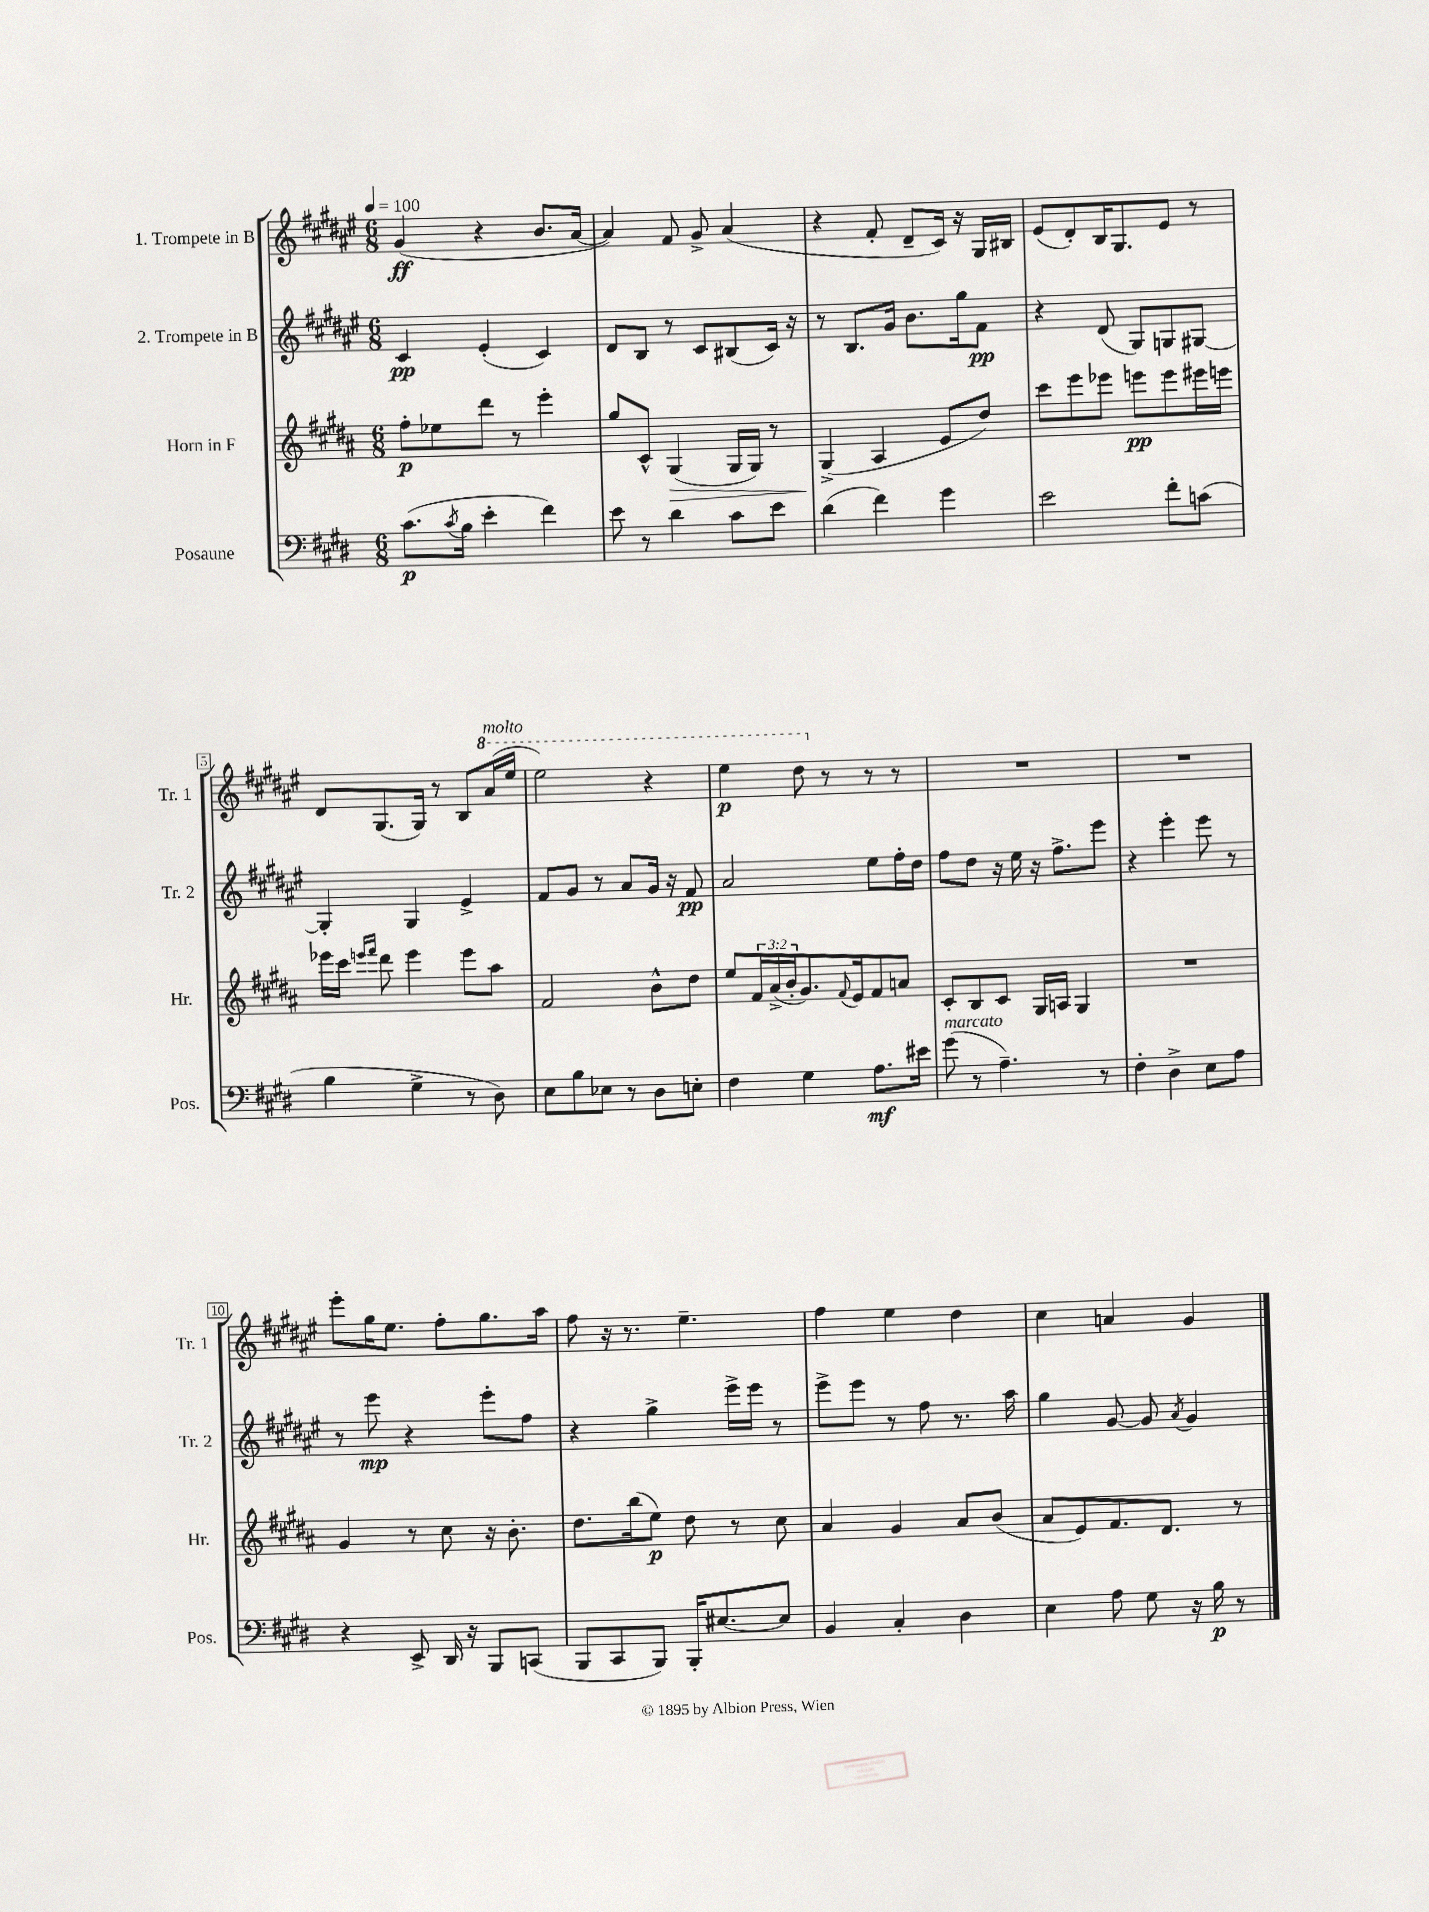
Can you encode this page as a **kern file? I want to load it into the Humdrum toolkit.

**kern	**dynam	**kern	**dynam	**kern	**dynam	**kern	**dynam
*part4	*part4	*part3	*part3	*part2	*part2	*part1	*part1
*staff4	*staff4	*staff3	*staff3	*staff2	*staff2	*staff1	*staff1
*I"Posaune	*	*I"Horn in F	*	*I"2. Trompete in B	*	*I"1. Trompete in B	*
*I'Pos.	*	*I'Hr.	*	*I'Tr. 2	*	*I'Tr. 1	*
*clefF4	*	*clefG2	*	*clefG2	*	*clefG2	*
*k[f#c#g#d#]	*	*k[f#c#g#d#a#]	*	*k[f#c#g#d#a#e#]	*	*k[f#c#g#d#a#e#]	*
*M6/8	*	*M6/8	*	*M6/8	*	*M6/8	*
*MM100	*	*MM100	*	*MM100	*	*MM100	*
=1	=1	=1	=1	=1	=1	=1	=1
(8.c#\L	p	8ff#'\L	p	4c#/	pp	(4g#/	ff
.	.	8ee-X\	.	.	.	.	.
8qc#/	.	.	.	.	.	.	.
16B\Jk	.	.	.	.	.	.	.
4e'\	.	8ddd#\J	.	(4e#'/	.	4r	.
.	.	8r	.	.	.	.	.
4f#\)	.	4eee'\	.	4c#/)	.	8.b/L	.
.	.	.	.	.	.	[16a#/Jk	.
=2	=2	=2	=2	=2	=2	=2	=2
8e\	.	8gg#/L	.	8d#/L	.	4a#/])	.
8r	.	8c#^^/J	.	8B/J	.	.	.
!	!	!	!LO:HP:b	!	!	!	!
4d#\	.	(4G#/	>	8r	.	8f#/	.
.	.	.	.	8c#/L	.	8g#^/	.
8c#\L	.	16G#/LL	.	(8B#X/	.	(4a#/	.
.	.	16G#/JJ)	.	.	.	.	.
8e\J	.	8r	.	16c#/Jk)	.	.	.
.	.	.	.	16r	.	.	.
=3	=3	=3	=3	=3	=3	=3	=3
(4d#\	.	(4G#^/	.	8r	.	4r	.
.	.	.	.	8.B/L	.	.	.
4f#\)	.	4A#/	]	.	.	8f#'/	.
.	.	.	.	16g#/Jk	.	.	.
.	.	.	.	8.b\L	.	8d#~/L	.
4g#\	.	8e/L	.	.	.	16c#/Jk)	.
.	.	.	.	16gg#\k	.	16r	.
.	.	8dd#/J)	.	8f#\J	pp	16G#/LL	.
.	.	.	.	.	.	16B#X/JJ	.
=4	=4	=4	=4	=4	=4	=4	=4
2e\	.	8ccc#\L	.	4r	.	(8e#/L	.
.	.	8eee\	.	.	.	8d#'/)	.
.	.	8eee-X\J	.	(8d#/	.	16B/K	.
.	.	.	.	.	.	8.G#/	.
.	.	8eeen\L	pp	8G#/L)	.	.	.
8f#'\L	.	8eee\	.	8Gn/	.	8e#/J	.
(8cn\J	.	16eee#X\L	.	[8G#X/J	.	8r	.
.	.	16eeen\JJ	.	.	.	.	.
!!LO:LB:g=z
=5	=5	=5	=5	=5	=5	=5	=5
4B\	.	16eee-X\LL	.	4G#'/]	.	8d#/L	.
.	.	16ccc#\JJ	.	.	.	.	.
.	.	16qqeeen/LL	.	.	.	.	.
.	.	16qqfff#/JJ	.	.	.	.	.
.	.	8ddd#\	.	.	.	(8.G#/	.
4G#^\	.	4eee\	.	4G#/	.	.	.
.	.	.	.	.	.	16G#/Jk)	.
.	.	.	.	.	.	8r	.
8r	.	8eee\L	.	4e#^/	.	8B/L	.
*	*	*	*	*	*	*8va	*
!	!	!	!	!	!	!LO:TX:a:i:t=molto	!
8D#\)	.	8aa#\J	.	.	.	(16aa#/L	.
.	.	.	.	.	.	16eee#/JJ	.
=6	=6	=6	=6	=6	=6	=6	=6
8E\L	.	2f#/	.	8f#/L	.	2eee#\)	.
8B\	.	.	.	8g#/J	.	.	.
8E-X\J	.	.	.	8r	.	.	.
8r	.	.	.	8a#/L	.	.	.
8D#\L	.	8b^^\L	.	16g#/Jk	.	4r	.
.	.	.	.	16r	.	.	.
8En'\J	.	8dd#\J	.	8f#/	pp	.	.
=7	=7	=7	=7	=7	=7	=7	=7
4F#\	.	8ee/L	.	2a#/	.	4eee#\	p
.	.	24f#/L	.	.	.	.	.
.	.	(24a#^/	.	.	.	.	.
.	.	24b'/J	.	.	.	.	.
4G#\	.	8.g#/)	.	.	.	8ddd#\	.
*	*	*	*	*	*	*X8va	*
.	.	.	.	.	.	8r	.
.	.	8qqf#/	.	.	.	.	.
.	.	16e/k	.	.	.	.	.
8.A\L	mf	8f#/	.	8ee#\L	.	8r	.
.	.	8an/J	.	16ff#'\L	.	8r	.
16e#X\Jk	.	.	.	16dd#\JJ	.	.	.
=8	=8	=8	=8	=8	=8	=8	=8
!LO:TX:a:i:t=marcato	!	!	!	!	!	!	!
(8g#\	.	8c#'/L	.	8ff#\L	.	2.r	.
8r	.	8B/	.	8dd#\J	.	.	.
4.A~\)	.	8c#/J	.	16r	.	.	.
.	.	.	.	16ee#\	.	.	.
.	.	16G#/LL	.	16r	.	.	.
.	.	16An/JJ	.	8.ff#^\L	.	.	.
.	.	4G#/	.	.	.	.	.
8r	.	.	.	8eee#\J	.	.	.
=9	=9	=9	=9	=9	=9	=9	=9
4F#'\	.	2.r	.	4r	.	2.r	.
4D#^\	.	.	.	4eee#'\	.	.	.
8E\L	.	.	.	8eee#\	.	.	.
8A\J	.	.	.	8r	.	.	.
!!LO:LB:g=z
=10	=10	=10	=10	=10	=10	=10	=10
4r	.	4g#/	.	8r	.	8eee#'\L	.
.	.	.	.	8eee#\	mp	16gg#\K	.
.	.	.	.	.	.	8.ee#\J	.
8EE^/	.	8r	.	4r	.	.	.
16DD#/	.	8cc#\	.	.	.	8ff#'\L	.
16r	.	.	.	.	.	.	.
8BBB/L	.	16r	.	8eee#'\L	.	8.gg#\	.
.	.	8.b'\	.	.	.	.	.
(8CCn/J	.	.	.	8ff#\J	.	.	.
.	.	.	.	.	.	16aa#\Jk	.
=11	=11	=11	=11	=11	=11	=11	=11
8BBB/L	.	8.dd#\L	.	4r	.	8ff#\	.
8CC#/	.	.	.	.	.	16r	.
.	.	(16bb\k	.	.	.	8.r	.
8BBB/J)	.	8ee\J)	p	4gg#^\	.	.	.
16BBB'/KL	.	8dd#\	.	.	.	4.ee#~\	.
[8.E#X/	.	.	.	.	.	.	.
.	.	8r	.	16eee#^\LL	.	.	.
.	.	.	.	16eee#\JJ	.	.	.
8E#/J]	.	8cc#\	.	8r	.	.	.
=12	=12	=12	=12	=12	=12	=12	=12
4BB/	.	4a#/	.	8eee#^\L	.	4ff#\	.
.	.	.	.	8eee#\J	.	.	.
4C#'/	.	4g#/	.	8r	.	4ee#\	.
.	.	.	.	8ff#\	.	.	.
4D#\	.	8a#/L	.	8.r	.	4dd#\	.
.	.	(8b/J	.	.	.	.	.
.	.	.	.	16aa#\	.	.	.
=13	=13	=13	=13	=13	=13	=13	=13
4E\	.	8a#/L	.	4gg#\	.	4cc#\	.
.	.	8e/)	.	.	.	.	.
8A\	.	8.f#/	.	[8g#/	.	4an/	.
8G#\	.	.	.	8g#/]	.	.	.
.	.	8.d#/J	.	.	.	.	.
.	.	.	.	8qa#/	.	.	.
16r	.	.	.	4g#/	.	4g#/	.
16B\	p	.	.	.	.	.	.
8r	.	8r	.	.	.	.	.
==	==	==	==	==	==	==	==
*-	*-	*-	*-	*-	*-	*-	*-
